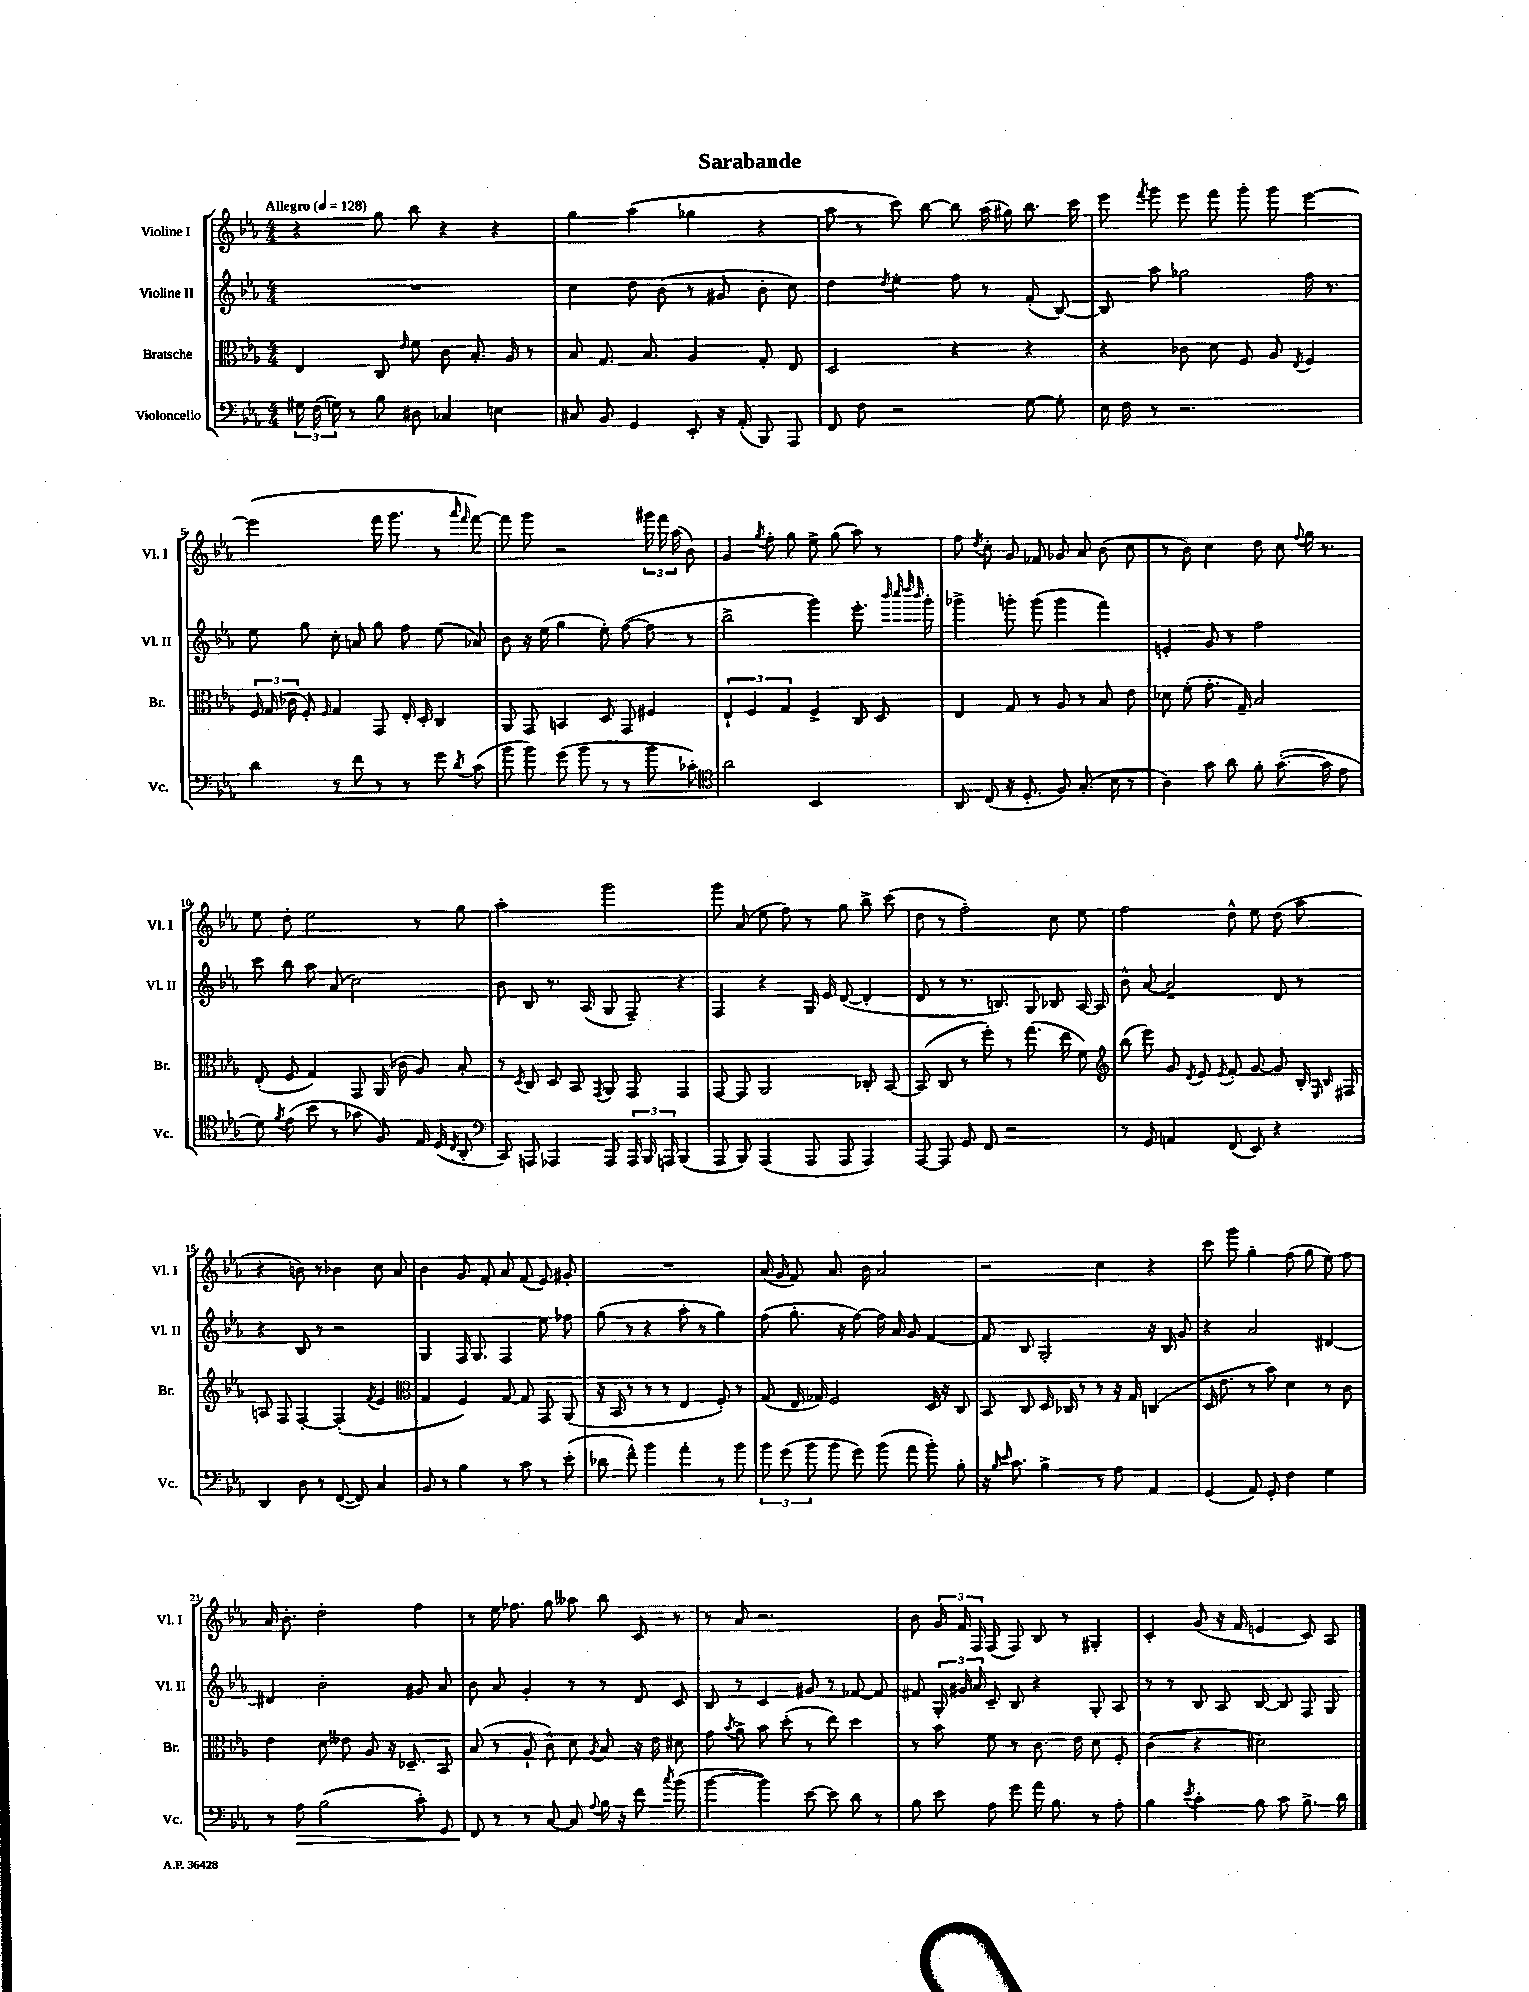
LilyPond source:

\header { title = "Sarabande" }
<<
\new StaffGroup <<
\new Staff = "s0" \with { instrumentName = "Violine I" shortInstrumentName = "Vl. I" } {
    \clef treble \key ees \major \numericTimeSignature \time 4/4 \tempo "Allegro" 4 = 128
    \autoBeamOff r4 g''8 bes''8 r4 r4 |
    g''4 aes''4( ges''4 r4 |
    aes''8 r8 c'''8) bes''8~ bes''8 aes''16( gis''16) bes''8. c'''16 |
    ees'''8 \acciaccatura { f'''8 } g'''8 ees'''8 f'''8 g'''8-. g'''8 ees'''4~ |
    ees'''2( f'''16 g'''8. r8 \grace { aes'''16 f'''16 } f'''8~) |
    f'''8 g'''8 r2 \tuplet 3/2 { gis'''16 f'''16 aes''16( } bes'8) |
    g'4 \acciaccatura { g''8 } f''8-. g''8 ees''8-> g''8( aes''8) r8 |
    f''8 \acciaccatura { d''8 } c''8-. g'8 fes'8 ges'8 aes'8 bes'8( c''8 |
    r8 bes'8) c''4 d''8 c''8 \appoggiatura { f''8 } g''16 r8. |
    ees''8 d''8-. ees''2 r8 g''8 |
    aes''2-. g'''2 |
    g'''8 aes'8( ees''8 f''8) r8 g''8 bes''8-> c'''8( |
    d''8 r8 f''2-.) c''8 ees''8 |
    f''2 d''8-^ ees''8 d''8( aes''8 |
    r4 b'8) r8 bes'4 c''8 aes'8 |
    bes'4 g'8 f'8-. aes'8 f'8( ees'8) gis'8-. |
    R1 |
    aes'16( g'16 f'8) aes'8. bes'16 aes'2 |
    r2 c''4 r4 |
    c'''8 g'''8 g''4-. f''8( g''8 ees''8) f''8 |
    aes'16 bes'8.-. d''2-. f''4 |
    r8 ees''16 fes''8. g''8 aeses''8 bes''8 c'8 r8 |
    r8 aes'8 r2. |
    bes'8 \tuplet 3/2 { g'16 f'16 f16 } f8( f8) bes8 r8 gis4-. |
    c'4-. g'8( r16 f'16 e'4 c'8) aes8 \bar "|." |
}
\new Staff = "s1" \with { instrumentName = "Violine II" shortInstrumentName = "Vl. II" } {
    \clef treble \key ees \major \numericTimeSignature \time 4/4
    \autoBeamOff R1 |
    c''4 d''8 bes'8( r8 gis'8 bes'8-. c''8) |
    d''4 \acciaccatura { d''8 } ees''4-. f''8 r8 f'8-.( bes8~) |
    bes8 aes''8 ges''2 f''16 r8. |
    ees''8 g''8 c''8-. a'8 g''8 f''8 ees''8( aes'8) |
    bes'8 r16 ees''16( g''4 ees''8-.) f''8~( f''8 r8 |
    bes''2-> g'''4) ees'''8.-. \grace { bes'''32 c''''32 d''''32 bes'''32 } g'''16-. |
    ges'''4-> g'''8-. g'''8( g'''4 f'''4) |
    e'4-. g'8 r8 f''2 |
    c'''8 bes''8 aes''8 aes'8( c''2) |
    bes'8 bes8 r8. aes16( g8 f8--) r4 |
    f4 r4 g16 ees'16 d'8~( d'4-. |
    d'8 r8 r8. b8.) g8 bes8 aes16~ aes16 |
    bes'8-^ aes'8~ aes'2-- d'8 r8 |
    r4 bes8 r8 r2 |
    g4 f16 g8. f4 ees''8 fes''8 |
    g''8( r8 r4 aes''8-. r8 g''4) |
    f''8( g''8.-. r16 f''8~) f''16 aes'16 g'8 f'4~ |
    f'8 bes8 g2-. r16 bes16 g'8 |
    r4 aes'2 dis'4~ |
    dis'4 bes'2-. gis'8 aes'8 |
    bes'8 aes'8 g'4-. r8 r8 d'8 c'8 |
    bes8 r8 c'4 gis'8 r8 fes'8~ fes'8 |
    fis'8 \tuplet 3/2 { g16-. gis'16 aes'16 } c'8-- bes8 r4 g8-. aes8 |
    r8 r8 bes8 aes8 bes8~ bes8 f8 g8 \bar "|." |
}
\new Staff = "s2" \with { instrumentName = "Bratsche" shortInstrumentName = "Br." } {
    \clef alto \key ees \major \numericTimeSignature \time 4/4
    \autoBeamOff ees4 c8 \grace { ees'16 } f'8 c'8 bes8.-. aes16 r8 |
    bes8 g8. bes8. aes4 g8-. ees8 |
    d2 r4 r4 |
    r4 ces'8 d'8 f8 aes8 \acciaccatura { ees8 } f4 |
    \tuplet 3/2 { f16 g16( ces'16 } f8-.) \grace { f16 } g4 g,8 ees16-. d16-. c4 |
    aes,8 g,8 b,4 d8 g,8 fis4 |
    \tuplet 3/2 { ees4-! f4 g4 } f4-> c8 d8 |
    ees4 g8 r8 aes8 r8 bes8 ees'8 |
    des'8 f'8-.( g'8.-. g16--) bes2 |
    ees8-.( f8 g4) g,8 aes,16( ces'16 aes8) bes8-. |
    r8 \acciaccatura { d8 } c8 d8 bes,8 \acciaccatura { g,8 } aes,8 g,8 g,4 |
    g,8~ g,8 aes,2 ces8-. bes,8~ |
    bes,8( c8 r8 f''8-.) r8 g''8.( ees''16 f'8) |
    \clef treble bes''8( ees'''8) g'8 \acciaccatura { d'8 } ees'8 \acciaccatura { ees'8 } f'8-. g'8~ g'8 bes16-. \grace { ees16 bes16 } fis16 |
    a8 f8 f4~-. f4-.( \acciaccatura { f'8 } ees'4 |
    \clef alto g4 f4) g8~ g8 g,8 aes,8( |
    r16 bes,16 r8 r8 r8 ees4 f8-.) r8 |
    g8( ees16 ges16) f2 d16 r16 c8 |
    bes,8 c8 d16 ces16 r8 r8 r16 g16 c4( |
    d16 ees'8. r8 bes'8) d'4 r8 c'8 |
    ees'4 d'8 eeses'8 aes8 r16 des8.-- bes,8 |
    bes8( r8 aes8-! c'8-^) d'8 \acciaccatura { aes8 } bes8 r16 ees'16 dis'8 |
    g'8 \acciaccatura { bes'8 } aes'8-> bes'8 d''8-.( r8 ees''8) d''4 |
    r8 bes'8 f'8 r8 c'8. ees'16 d'8 f8-. |
    c'4( r4 dis'2) \bar "|." |
}
\new Staff = "s3" \with { instrumentName = "Violoncello" shortInstrumentName = "Vc." } {
    \clef bass \key ees \major \numericTimeSignature \time 4/4
    \autoBeamOff \tuplet 3/2 { gis16 f16( g16) } r8 bes8 dis8 ces4 e4 |
    cis8 bes,8 g,4 ees,8-. r16 aes,16-.( bes,,8) aes,,8 |
    f,8 f8 r2 g8~ g8-. |
    ees16 f16 r8 r2. |
    d'4 r8 f'8 r8 r8 g'8 \acciaccatura { d'8 } c'8( |
    bes'8 bes'8) g'8( bes'8 r8 r8 bes'8 ces'8-.) |
    \clef tenor aes'2 bes,2 |
    aes,8 c8( r16 d8.-. f8) g8.-.( bes16 r8 |
    aes4) g'8 aes'8 f'8-. g'8.~-.( g'16 ees'8 |
    d'8) \acciaccatura { f'8 } ees'8( bes'8 r8 ges'8 f8) ees16 d16( \acciaccatura { c8 } aes,8-. |
    \clef bass c,8) a,,8 aes,,4 aes,,8 \tuplet 3/2 { aes,,16 bes,,16 a,,16 } bes,,4( |
    aes,,8 bes,,8) aes,,4( aes,,8 aes,,8 aes,,4) |
    aes,,8~ aes,,8 g,8 f,8 r2 |
    r8 g,8 a,4 f,8( ees,8) r4 |
    d,4 d8 r8 f,8~( f,8) c4 |
    bes,8 r8 bes4 r8 c'8 r8 ees'8-.( |
    des'8 f'8-^) bes'4 aes'4-. r8 bes'8 |
    \tuplet 3/2 { bes'8 g'8( bes'8 } bes'8 g'8) bes'8( aes'8 bes'8-.) bes8-. |
    r16 \grace { bes16 ees'16 } c'8. bes4-> r8 aes8 aes,4 |
    g,4( aes,8) g,8-. f4 g4 |
    r8 aes8\> bes2( c'8-.) g,8 |
    f,8\! r8 r8 c8~ c8 \appoggiatura { aes8 } bes16 r16 f'8 \acciaccatura { c''8 } bes'8( |
    bes'4~ bes'4) ees'8~ ees'8 d'8 r8 |
    bes8 ees'8 aes8 g'8 aes'16 bes8. r8 aes8-. |
    bes4 \acciaccatura { ees'8 } c'4-. bes8 c'8 bes8.-> d'16 \bar "|." |
}
>>
>>
